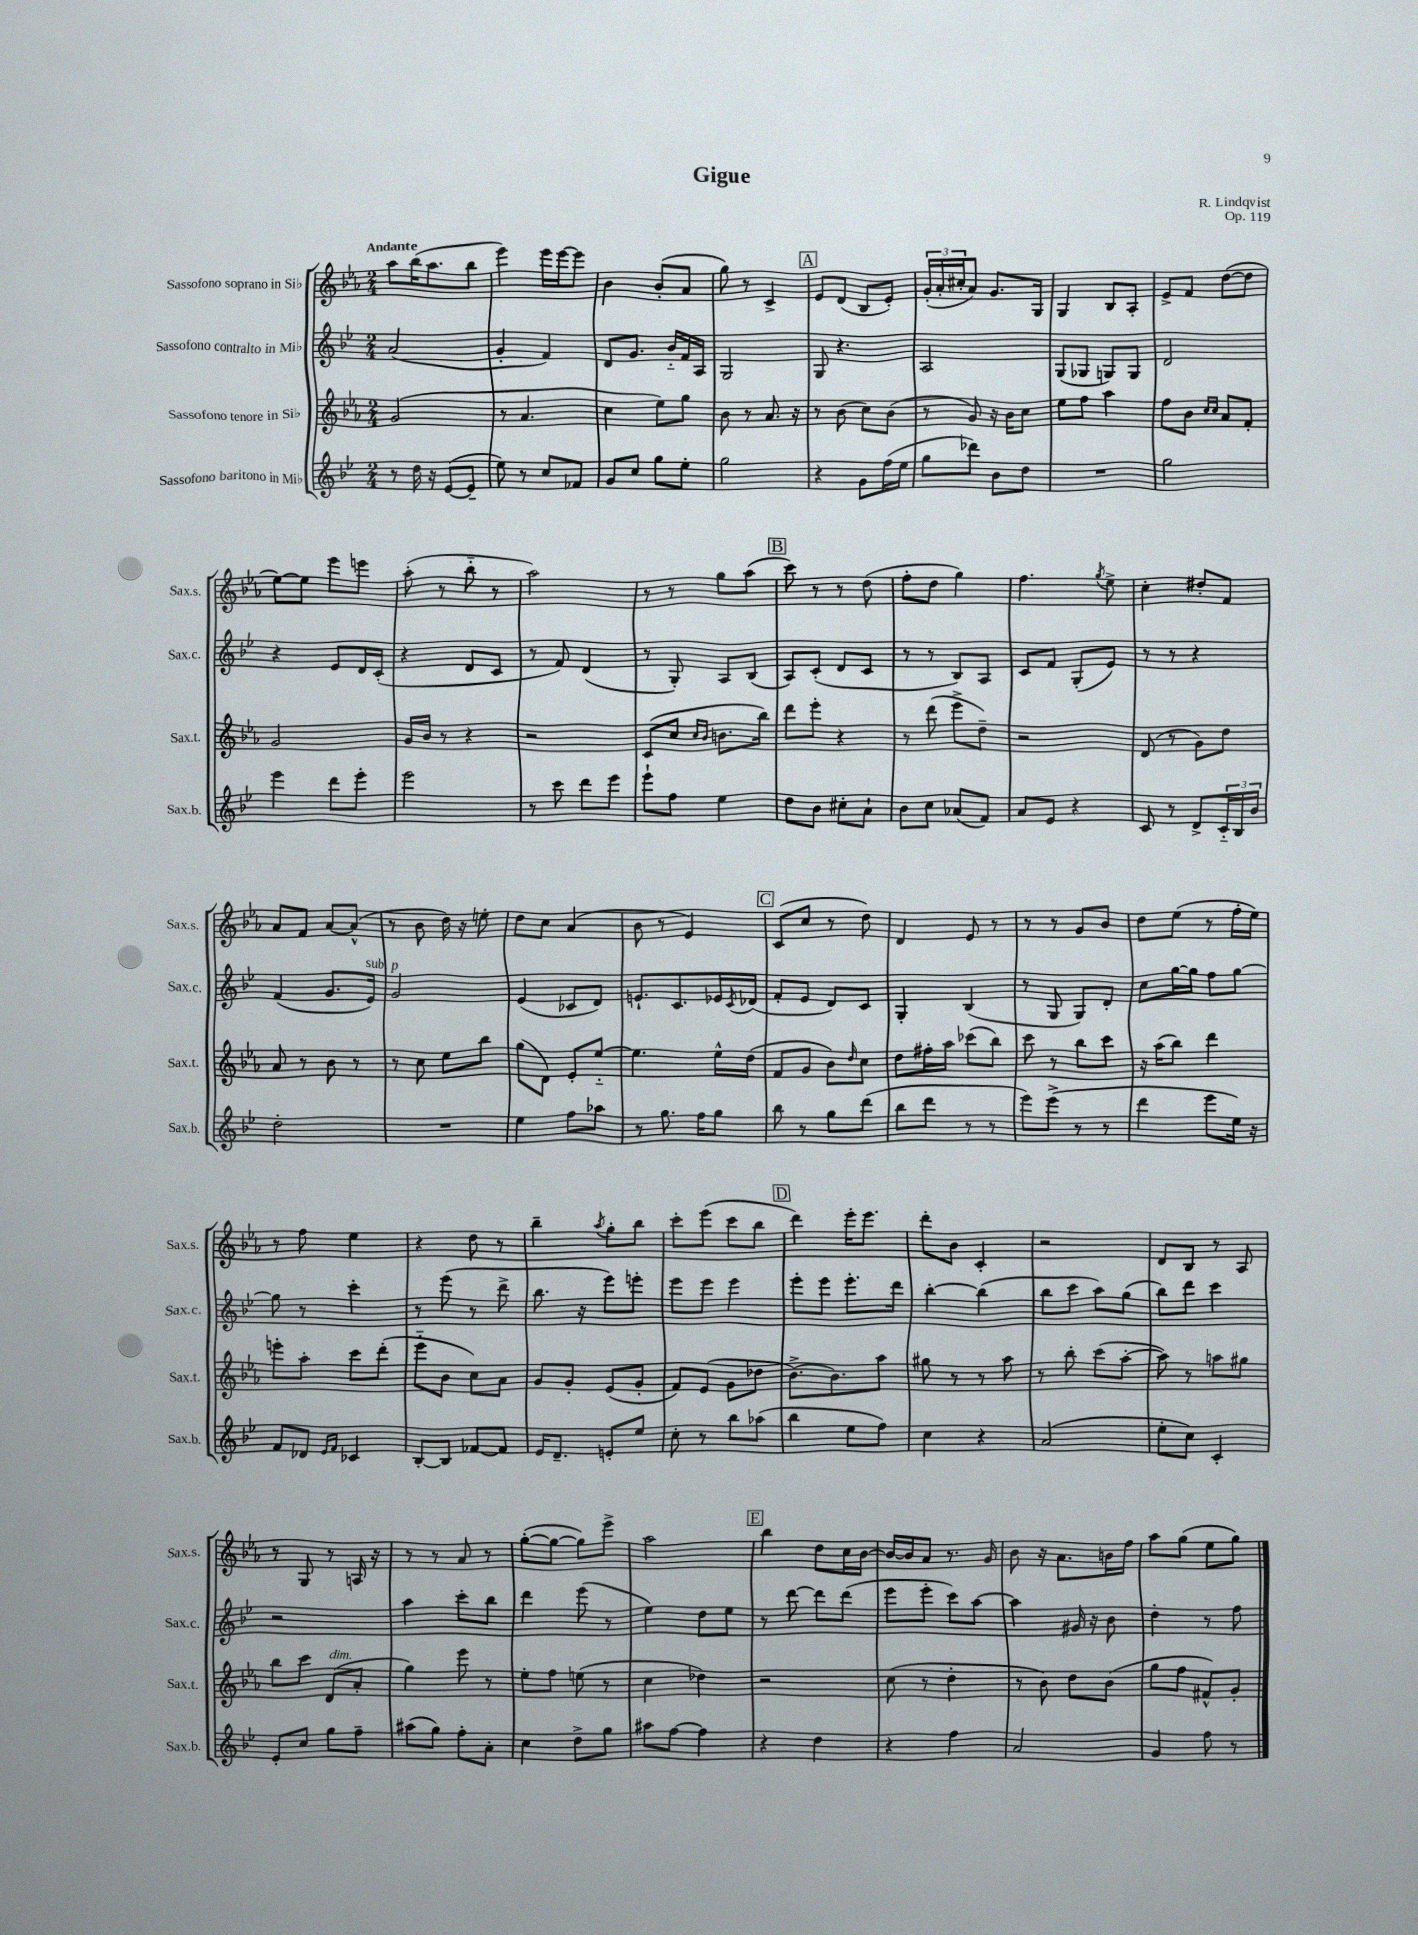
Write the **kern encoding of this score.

**kern	**kern	**kern	**kern
*part4	*part3	*part2	*part1
*staff4	*staff3	*staff2	*staff1
*I"Sassofono baritono in Mi♭	*I"Sassofono tenore in Si♭	*I"Sassofono contralto in Mi♭	*I"Sassofono soprano in Si♭
*I'Sax.b.	*I'Sax.t.	*I'Sax.c.	*I'Sax.s.
*clefG2	*clefG2	*clefG2	*clefG2
*k[b-e-]	*k[b-e-a-]	*k[b-e-]	*k[b-e-a-]
*M2/4	*M2/4	*M2/4	*M2/4
=1	=1	=1	=1
!	!	!	!LO:TX:a:B:t=Andante
8r	(2g/	(2a/	8aa-\L
16dd\	.	.	(16bb-\K
16r	.	.	8.aa-\
([8e-/L	.	.	.
8e-~/J]	.	.	8bb-\J
=2	=2	=2	=2
8ee-\)	8r	4g'/	4eee-\)
8r	4.a-/	.	.
8cc/L	.	4f/)	16eee-\LL
.	.	.	[16eee-\J
8f-X/J	.	.	8eee-\J]
=3	=3	=3	=3
8g/L	4cc\	8d/L	4b-\
8cc/J	.	8.g/J	.
8gg\L	8ee-\L)	.	(8b-'/L
.	.	16b-/LL	.
8ee-'\J	8gg\J	16f/	8a-/J
.	.	16A/JJ	.
=4	=4	=4	=4
2gg\	8b-\	2G/	8gg\)
.	8r	.	8r
.	8.a-/	.	4c^/
.	16r	.	.
!!LO:REH:place=s1:t=A
=5	=5	=5	=5
4r	8r	8G/	8e-/L
.	(8b-\	4.r	(8d/J
8g\L	8cc\L)	.	8B-/L
(16ff\L	(8b-\J	.	8e-'/J)
16ee-\JJ	.	.	.
=6	=6	=6	=6
8gg\L	8r	2A/	(24g'/LL
.	.	.	24a-'/
.	.	.	24cc#X'/J
8ddd-X\J)	8g/)	.	8a-/J)
8b-\L	16r	.	8.g/L
.	16b-\KL	.	.
8dd\J	8cc\J	.	.
.	.	.	16G/Jk
=7	=7	=7	=7
2r	8ee-\L	(8G/L	4G/
.	8ff\J	8G-X/J	.
.	4aa-\	8Gn/L)	8B-/L
.	.	8G/J	8A-'/J
=8	=8	=8	=8
2gg\	8ff\L	2d/	8e-^/L
.	8b-\J	.	8f/J
.	16qqcc/LL	.	.
.	16qqcc/JJ	.	.
.	8a-/L	.	([8dd\L
.	8f'/J	.	8dd\J]
!!LO:LB:g=z
=9	=9	=9	=9
4eee-\	2g/	4r	[8ee-\L)
.	.	.	8ee-\J]
8ddd\L	.	8e-/L	8eee-\L
8eee-'\J	.	16d/L	8eeen\J
.	.	(16c'/JJ	.
=10	=10	=10	=10
2eee-\	16g/LL	4r	(8aa-'\
.	16b-/JJ	.	.
.	8r	.	8r
.	4r	8d/L	8bb-\
.	.	8c/J	8r
=11	=11	=11	=11
8r	2r	8r	2aa-\)
8ccc\	.	8f/)	.
8ddd\L	.	(4d/	.
8eee-\J	.	.	.
=12	=12	=12	=12
8eee-`\L	(8c/L	8r	8r
8ff\J	8cc/J	8G'/)	8r
.	16qqcc/LL	.	.
.	16qqb-/JJ	.	.
4ee-\	8.bn\L	8A/L	8gg\L
.	.	(8B-/J	(8aa-\J
.	16bb-\Jk)	.	.
!!LO:REH:place=s1:t=B
=13	=13	=13	=13
8dd\L	8ddd\L	8A/L)	8ccc\)
8b-\J	8eee-'\J	(8c'/J	8r
8cc#X'\L	4r	8d/L	8r
8a`\J	.	8c/J	(8dd\
=14	=14	=14	=14
8b-\L	8r	8r	8ff'\L
8cc\J	(8ddd\	8r	8dd\J
(8a-X/L	8eee-^\L	8B-/L)	4gg\)
8f/J)	8dd~\J)	8A/J	.
=15	=15	=15	=15
8a/L	2r	8c/L	4.ff\
8e-/J	.	8f/J	.
4r	.	(8G'/L	.
.	.	.	8qgg/
.	.	8e-/J)	8ee-^\
=16	=16	=16	=16
8c/	(8d/	8r	4cc'\
8r	8r	8r	.
8d^/L	8g\L)	4r	8dd#X'/L
24c/L	8dd\J	.	8f/J
24B-/	.	.	.
24b-/JJ	.	.	.
!!LO:LB:g=z
=17	=17	=17	=17
2dd'\	8a-/	(4f/	8a-/L
.	8r	.	8f/J
.	8b-\	8.g/L	[8a-/L
.	8r	.	(8a-^^/J]
!	!	!LO:TX:a:i:t=sub. p	!
.	.	16e-/Jk)	.
=18	=18	=18	=18
2r	8r	2g/	8r
.	8cc\	.	8b-\
.	8ee-\L	.	16dd\)
.	.	.	16r
.	8bb-\J	.	8een'\
=19	=19	=19	=19
4ee-\	(8gg\L	(4e-/	8dd\L
.	8d\J)	.	8cc\J
8ff\L	8e-'/L	8c-X/L	(4a-/
8aa-X\J	[8ee-/J	8d/J)	.
=20	=20	=20	=20
8r	4.ee-\]	8.en`/L	8b-\
8.gg\	.	.	8r
.	.	8.c/	.
.	.	.	4e-/)
16ff\KL	.	.	.
8gg\J	16ee-^^\LL	16e-X/L	.
.	.	8qc/	.
.	(16dd\JJ	(16d-X/JJ	.
!!LO:REH:place=s1:t=C
=21	=21	=21	=21
8bb-\	8f/L	8f'/L	(8c/L
8r	8g/J	8e-/J	8cc/J
8gg\L	8b-\L)	8d/L)	8r
.	16qqdd/	.	.
(8ddd\J	8cc\J	8c/J	8dd\)
=22	=22	=22	=22
8bb-\L	8dd\L	4G'/	4d/
8ddd\J	16ff#X'\L	.	.
.	16aa-\JJ	.	.
8r	(8ccc-X\L	(4B-/	8e-/
8r	8bb-\J)	.	8r
=23	=23	=23	=23
8eee-\L)	8ccc\	8r	8r
(8eee-^\J	8r	8G/	8r
8r	8bb-\L	8G/L)	8g/L
8r	8ccc\J	8d'/J	8b-/J
=24	=24	=24	=24
4ddd\	16r	8cc\L	8dd\L
.	(16aa-\KL	.	.
.	8bb-\J)	[16gg\L	(8ee-\J
.	.	16gg\JJ]	.
8eee-\L	4ddd\	8ff\L	8r
16ee-\Jk)	.	[8gg\J	16ff'\LL
16r	.	.	16ee-\JJ)
!!LO:LB:g=z
=25	=25	=25	=25
8f/L	8eeen'\L	8gg\]	8r
8d-X/J	8aa-'\J	8r	8ff\
16qqe-/LL	.	.	.
16qqf/JJ	.	.	.
4c-X/	8ccc\L	4ccc'\	4ee-\
.	(8ddd'\J	.	.
=26	=26	=26	=26
[8B-'/L	8eee-\L	8r	4r
8B-/J]	8b-\J	(8eee-\	.
[8f-X/L	8cc\L)	8r	8dd\
8f-/J]	8a-\J	8ddd^\	8r
=27	=27	=27	=27
16e-/KL	8g/L	8.bb-\	4bb-~\
8.d~/J	.	.	.
.	8g'/J	.	.
.	.	16r	.
.	.	.	8qaa-/
8en'/L	(8e-/L	8eee-\L)	8gg'\L
8ee-/J	8g'/J	8eeen'\J	8bb-\J
=28	=28	=28	=28
8cc'\	8f/L)	8eee-\L	8ccc'\L
8r	(8e-/J	8eee-\J	(8eee-\J
8bb-\L	8g\L	4eee-\	8ccc\L
(8aa-X\J	8dd-X\J	.	8bb-\J
!!LO:REH:place=s1:t=D
=29	=29	=29	=29
4bb-\	[8.b-^\L)	8eee-'\L	4ddd\)
.	.	8eee-\J	.
.	8.b-\]	.	.
8ee-\L	.	8.eee-'\L	16eee-'\KL
.	.	.	8.eee-\J
8ff\J)	8aa-\J	.	.
.	.	16ddd\Jk	.
=30	=30	=30	=30
4cc\	8gg#X\	[4bb-'\	8ddd'\L
.	8r	.	8b-\J
4r	8r	(4bb-\]	4c'/
.	8aa-\	.	.
=31	=31	=31	=31
(2a/	8r	8bb-\L	2r
.	8bb-'\	8ccc\J	.
.	(8ccc\L	8aa\L)	.
.	[8aa-'\J	(8gg\J	.
=32	=32	=32	=32
8ee-'\L	8aa-\])	8bb-\L)	8d/L
8cc\J)	8r	8ddd\J	8B-/J
4c'/	8aan\L	4ccc\	8r
.	8gg#X\J	.	8A-/
!!LO:LB:g=z
=33	=33	=33	=33
8e-'/L	8bb-\L	2r	8r
8cc/J	8ccc\J	.	8G/
!	!LO:TX:a:i:t=dim.	!	!
8gg\L	(8d/L	.	8r
8ff~\J	8a-'/J	.	16An/
.	.	.	16r
=34	=34	=34	=34
(8aa#X\L	4gg\)	4aa\	8r
8gg\J)	.	.	8r
8ff'\L	8eee-\	8ccc'\L	8a-/
8a'\J	8r	8bb-\J	8r
=35	=35	=35	=35
4cc\	8ee-'\L	4ddd\	([8gg'\L
.	8ff\J	.	8gg\J_
8dd^\L	(8een\	(8eee-\	8gg\L])
8gg\J	8r	8r	8eee-^\J
=36	=36	=36	=36
8aa#X\L	4cc\	4ee-\)	2aa-\
[8ff\J	.	.	.
4ff\]	4dd-X\)	8dd\L	.
.	.	8ee-\J	.
!!LO:REH:place=s1:t=E
=37	=37	=37	=37
4r	2r	8r	4bb-\
.	.	[8ddd\	.
4dd\	.	8ddd\L]	8dd\L
.	.	(8ddd\J	16cc\L
.	.	.	[16b-\JJ
=38	=38	=38	=38
4r	(8cc\	8eee-\L	16b-/LL_
.	.	.	16b-/J]
.	8r	8eee-'\J	8a-/J
4ff\	4dd'\	8ccc\L)	8.r
.	.	[8aa\J	.
.	.	.	16g/
=39	=39	=39	=39
2a/	8r	4aa\]	8b-\
.	8b-\)	.	16r
.	.	.	8.a-\L
.	8dd\L	16g#X/	.
.	.	16r	.
.	(8b-\J	8b-\	16bn\L
.	.	.	16ff\JJ
=40	=40	=40	=40
4g/	8gg\L	4dd'\	8aa-\L
.	8ff\J	.	(8gg\J
8ff\	8f#X^^/L)	8r	8ee-\L
8r	8g'/J	8ff\	8gg\J)
==	==	==	==
*-	*-	*-	*-
